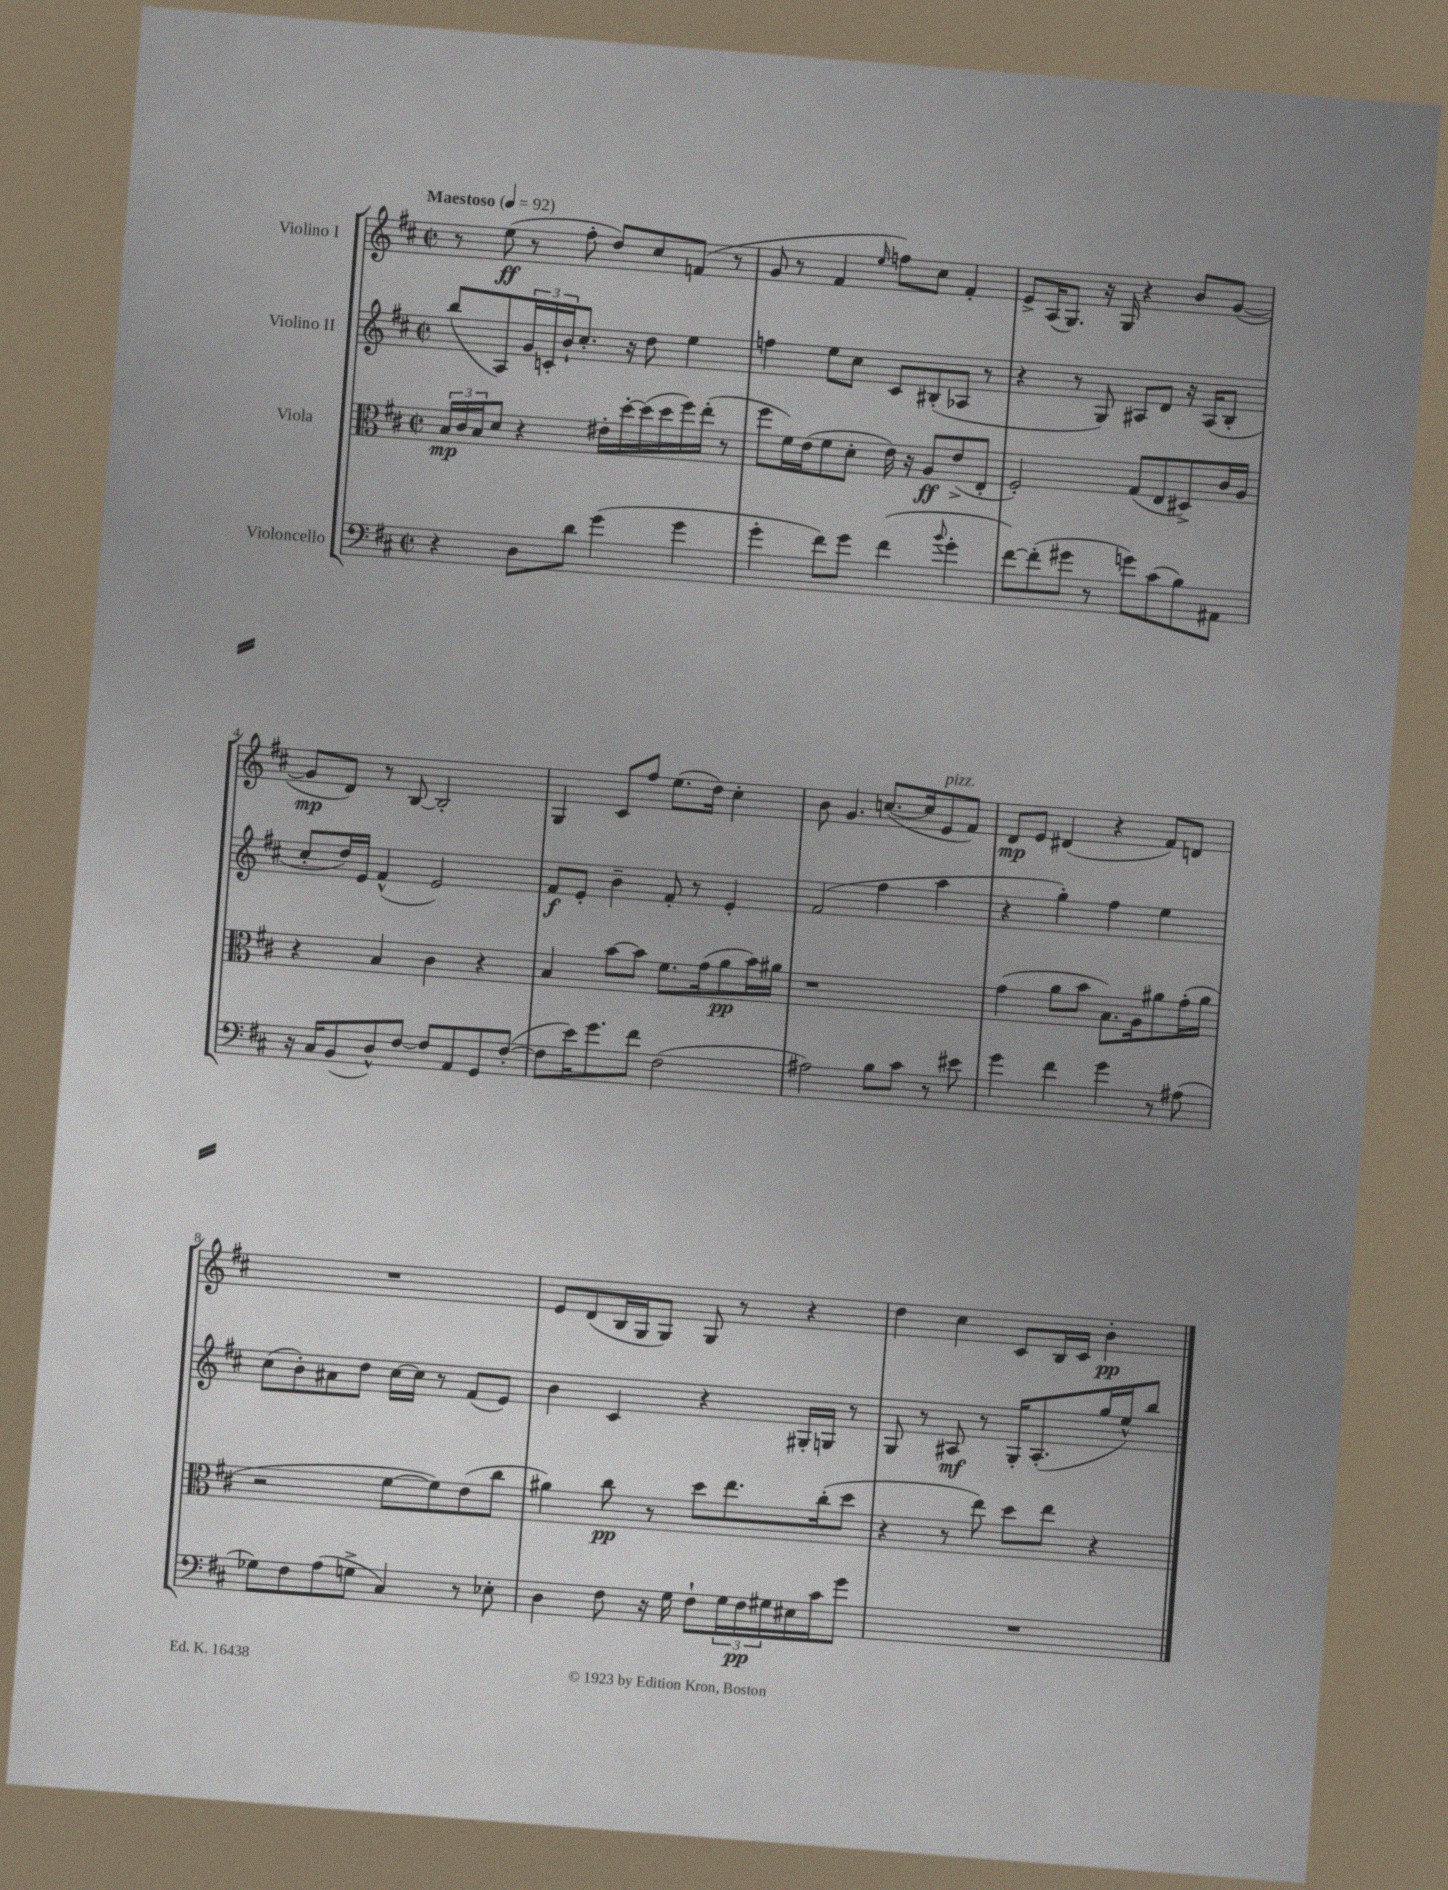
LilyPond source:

<<
\new StaffGroup <<
\new Staff = "s0" \with { instrumentName = "Violino I" } {
    \clef treble \key d \major \defaultTimeSignature \time 2/2 \tempo "Maestoso" 4 = 92
    r8 e''8\ff( r8 fis''8-. d''8) cis''8 f'8( r8 |
    g'8 r8 fis'4 \grace { e''16 } f''8) cis''8 fis'4-. |
    e'8-> a16( g8.) r16 g16 r4 b'8 g'8~( |
    g'8\mp d'8) r8 b8~ b2-. |
    g4 cis'8 fis''8 e''8.( d''16) cis''4-. |
    b'8 g'4. c''8.~( c''16 e'8^\markup { \italic "pizz." } fis'8) |
    d'8\mp e'8 dis'4( r4 fis'8) d'8 |
    R1 |
    e'8 d'8( b16 g16 g8) g8 r8 r4 |
    d''4 cis''4 cis'8 b16 cis'16 b'4-.\pp \bar "|." |
}
\new Staff = "s1" \with { instrumentName = "Violino II" } {
    \clef treble \key d \major \defaultTimeSignature \time 2/2
    b''8( a8) \tuplet 3/2 { g'16 c'16-. b'16-! } cis''8.-. r16 d''8 e''4 |
    f''4 e''8 cis''8 cis'8 bis8-.( aes8 r8 |
    r4 r8 g8) ais8 d'8 r16 ais16( b8-. |
    cis''8-. d''16) e'16 fis'4-^( e'2) |
    fis'8\f e'8-. b'4-- fis'8-. r8 e'4-. |
    fis'2( fis''4 a''4 |
    r4 g''4-.) fis''4 e''4 |
    cis''8( b'8-.) ais'8 d''8 cis''16~ cis''16 r8 fis'8( e'8) |
    b'4 cis'4 r4 gis16-. g16 r8 |
    g8 r8 ais8\mf r8 g16-. ais8.-.( g''16 e''16-^) b''8 \bar "|." |
}
\new Staff = "s2" \with { instrumentName = "Viola" } {
    \clef alto \key d \major \defaultTimeSignature \time 2/2
    \tuplet 3/2 { b16\mp cis'16 b16 } d'8 r4 eis'16-. d''16~-. d''16( d''16 fis''16) e''16-.( r8 |
    fis''8 fis'16) e'16( fis'8 d'8-. e'16) r16 a8\ff e'8->( e8-. |
    fis2-.) g8( e8 dis8->) cis'16 a16 |
    r4 b4 cis'4 r4 |
    b4 b'8~ b'8 fis'8. g'16( a'8\pp b'16) ais'16 |
    r1 |
    g'4( a'8 b'8 b8.) a16 ais'8 g'16-.( ais'16 |
    r2 fis'8~ fis'8) e'8( cis''8 |
    ais'4) cis''8\pp r8 d''8 e''8. cis''16-.( d''8 |
    r4 r8 e''8) d''8 e''8 r4 \bar "|." |
}
\new Staff = "s3" \with { instrumentName = "Violoncello" } {
    \clef bass \key d \major \defaultTimeSignature \time 2/2
    r4 d8 d'8 g'4( g'4 |
    g'4-. fis'8) g'8 fis'4( \appoggiatura { b'8 } g'4-. |
    fis'8~) fis'8-.( gis'8 r8 g'8) cis'8( b8) ais,8 |
    r16 cis16 b,8( d8-^) fis8~ fis8 a,8 g,8 fis8~-.( |
    fis8 e'16) g'8. fis'8 fis2( |
    ais2) b8 cis'8 r8 eis'8 |
    g'4 fis'4 g'4 r8 ais8( |
    ges8) fis8 a8( g8-> cis4) r8 ees8-. |
    d4 fis8 r16 g16 fis8-! \tuplet 3/2 { g16 fis16\pp gis16 } eis16 cis'16 g'8 |
    R1 \bar "|." |
}
>>
>>
